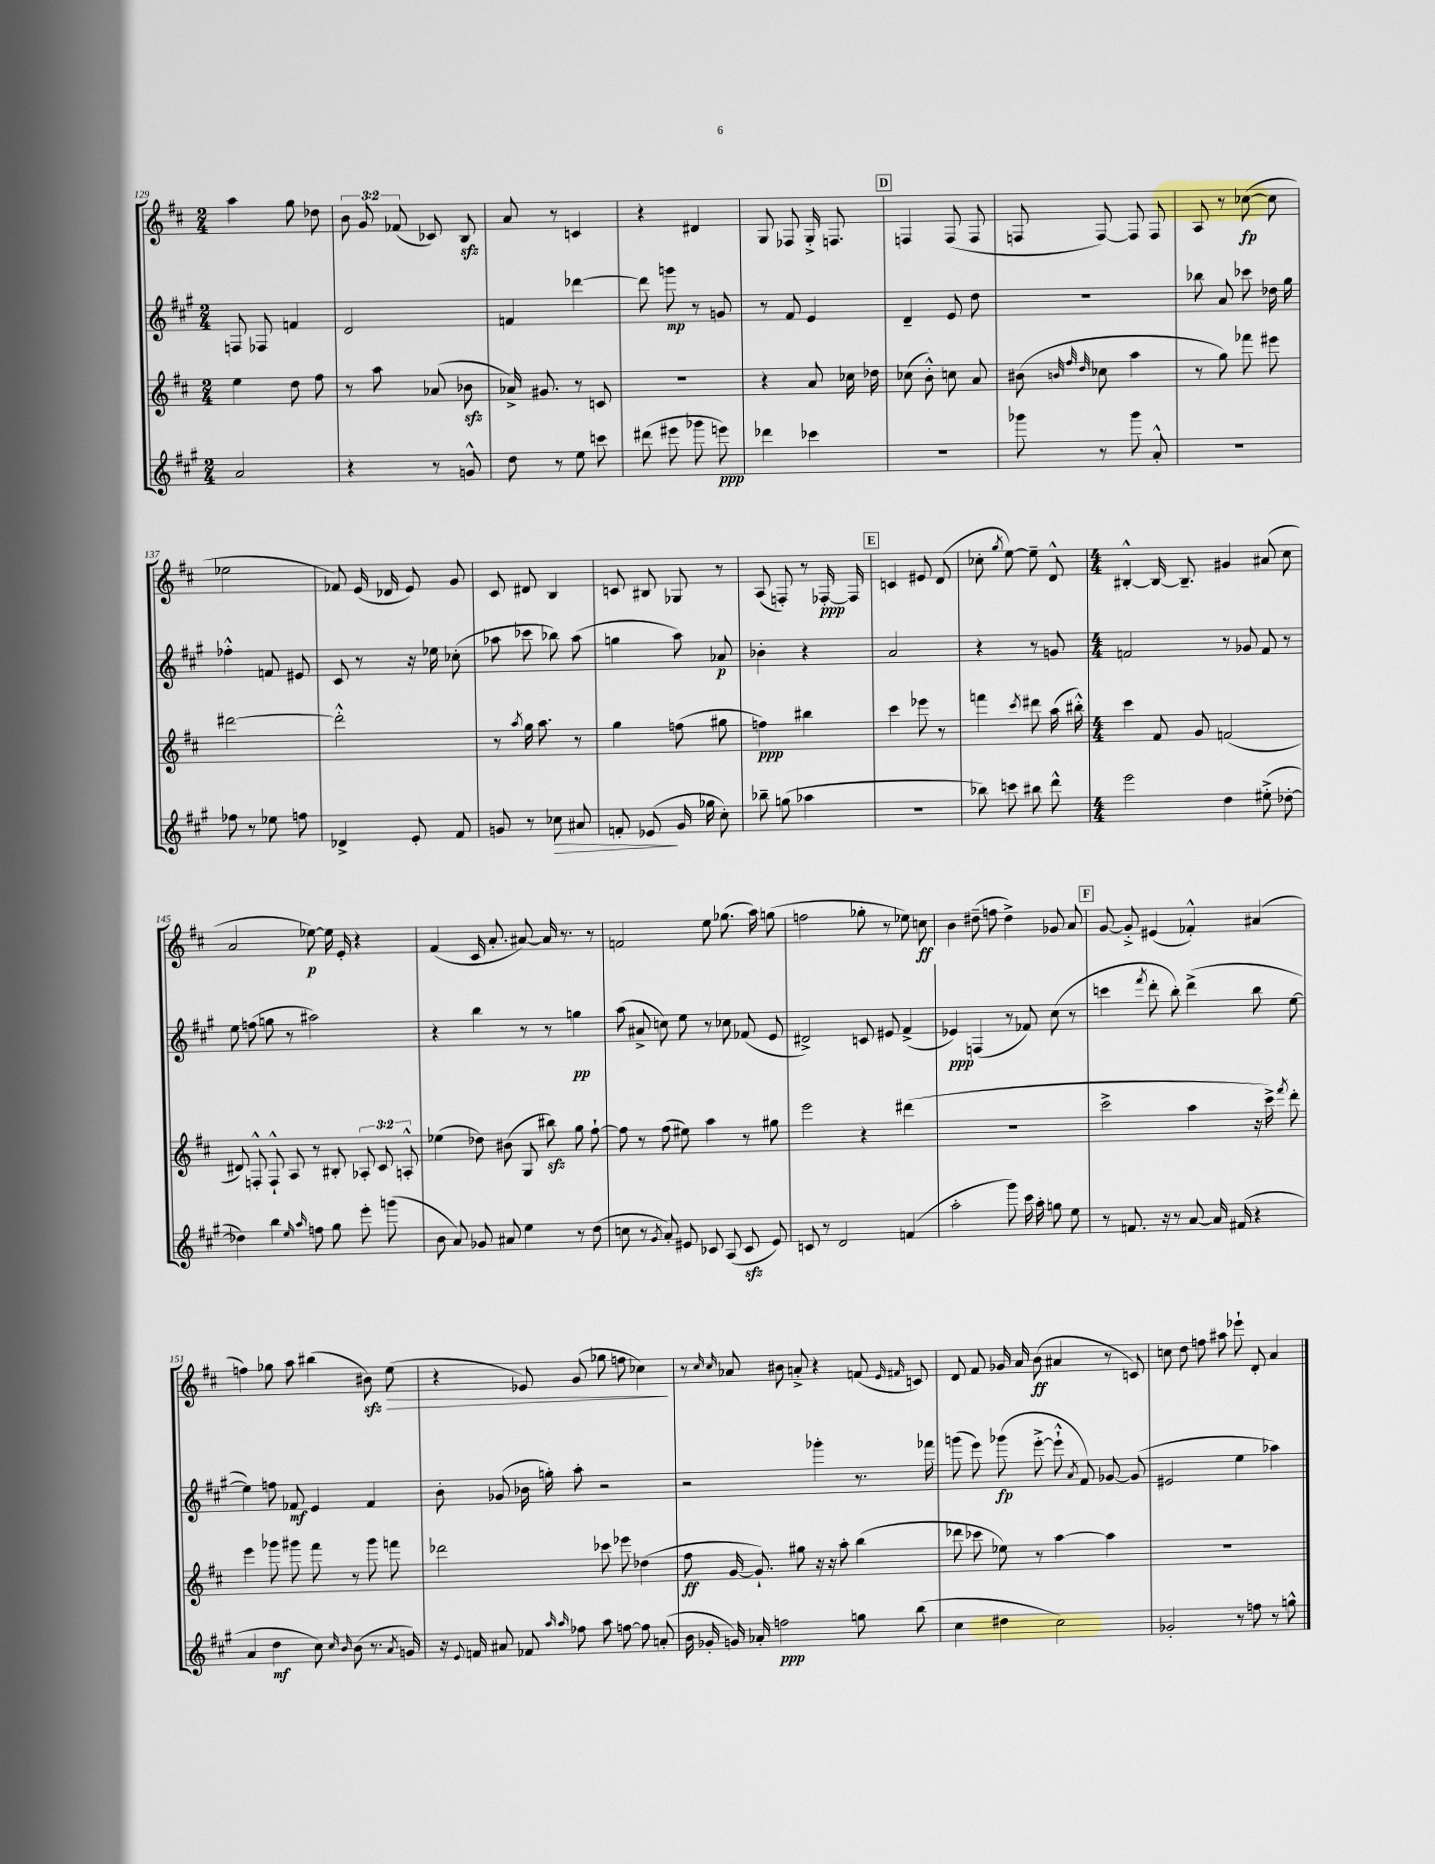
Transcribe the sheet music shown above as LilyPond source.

<<
\new StaffGroup <<
\new Staff = "s0" {
    \clef treble \key d \major \numericTimeSignature \time 2/4 \override Staff.TupletNumber.text = #tuplet-number::calc-fraction-text
    \autoBeamOff a''4 g''8 des''8 |
    \tuplet 3/2 { b'8 g'8 fes'8( } ces'8) b8\sfz |
    a'8 r8 c'4 |
    r4 dis'4 |
    g8 fes8 g16-.-> f8. |
    \mark \markup { \box "D" } f4 f8( f8 |
    f8 f8~) f8 f8 |
    a8 r8 ces''8~\fp( ces''8 |
    ees''2 |
    fes'8) e'16( des'16 e'8) g'8 |
    cis'8 dis'8 b4 |
    c'8 bis8 ges8 r8 |
    a8( f8-.) r8 fes16~-.\ppp fes16 |
    \mark \markup { \box "E" } c'4 eis'8 d'8( |
    ces''8-. \acciaccatura { g''8 } e''8~) e''8-- d'8-^ |
    \numericTimeSignature \time 4/4 bis4~-.-^ bis16~ bis8.-- gis'4 ais'8( cis''8 |
    a'2 ees''8~\p) ees''16 e'16-. r4 |
    fis'4( cis'16 a'8.-. ais'8~) ais'16 r8. r8 |
    f'2 e''8 ges''8.( a''16) g''8( |
    f''2 ges''8-. r8 ees''8) c''8\ff |
    b'4 dis''8--( f''8 dis''4->) ges'8 a'8 |
    \mark \markup { \box "F" } g'8~ g'8-.-> eis'4( fes'4-.-^) ais'4( |
    f''4) ges''8 a''8 bis''4( bis'8\sfz) e''8\>( |
    r4 ees'8) g'8( ges''8 f''8 ces''4\!) |
    r8 \grace { cis''16 cis''16 } aes'8 bis'8 a'8-.-> r4 f'8( \grace { e'16 fis'16 } c'8) |
    d'8 fis'8 ges'16 a'16 b'8\ff( ais'4 r8 c'8) |
    c''8 d''8 f''8 ais''8 ees'''8-! d'8-. a'4 \bar "|." |
}
\new Staff = "s1" {
    \clef treble \key a \major \numericTimeSignature \time 2/4
    \autoBeamOff f8 fes8 f'4 |
    d'2 |
    f'4 des'''4~ |
    des'''8 g'''8\mp r8 g'8 |
    r8 fis'8 e'4 |
    \mark \markup { \box "D" } d'4-- e'8 d''8 |
    r2 |
    bes''8 a'8 ces'''8 des''16 gis''16 |
    fes''4-.-^ f'8 eis'8 |
    cis'8 r8 r16 ees''16 ces''8-.( |
    aes''8 ces'''8 bes''8) aes''8( |
    g''4 a''8) aes'8\p |
    bes'4-. r4 |
    \mark \markup { \box "E" } a'2 |
    r4 r8 g'8 |
    \numericTimeSignature \time 4/4 f'2 r8 ges'8 f'8 r8 |
    e''8 f''8( g''8 r8 ais''2) |
    r4 b''4 r8 r8 g''4\pp |
    a''8( ais'8-> c''8) e''8 r8 ces''8 fes'8( e'8 |
    dis'2->) c'8 eis'8 fis'4->( |
    ees'4\ppp) f4( r8 fes'8) cis''8( r8 |
    \mark \markup { \box "F" } c'''4 \acciaccatura { fis'''8 } d'''8-. b''8-.) d'''4->( b''8 e''8~ |
    e''4) f''8 fes'8\mf e'4 fes'4 |
    b'8-. ges'8( bes'16 g''16-.) a''8-. r2 |
    r2 ges'''4-. r8. fes'''16 |
    g'''8( e'''8) ges'''8\fp( e'''8~-.-> e'''8-!-^ \acciaccatura { a'8 } fis'8) ges'8~ ges'8( |
    eis'2 e''4 aes''4) \bar "|." |
}
\new Staff = "s2" {
    \clef treble \key d \major \numericTimeSignature \time 2/4 \override Staff.TupletNumber.text = #tuplet-number::calc-fraction-text
    \autoBeamOff e''4 d''8 fis''8 |
    r8 a''8 aes'8( bes'8\sfz |
    aes'16->) gis'8. r8 c'8 |
    R2 |
    r4 a'8 ces''16 des''16 |
    \mark \markup { \box "D" } ces''8( b'8-.-^) c''8 a'8 |
    bis'8( \grace { b'32 fis''32 d''32 } ces''8 a''4 |
    r8 g''8) fes'''8 eis'''8 |
    dis'''2~ |
    dis'''2-.-^ |
    r8 \acciaccatura { a''8 } g''16 a''8. r8 |
    g''4 f''8( gis''8 |
    f''4\ppp) bis''4 |
    \mark \markup { \box "E" } cis'''4 ees'''8 r8 |
    f'''4 \acciaccatura { cis'''8 } dis'''8 a''16( bis''16-.-^) |
    \numericTimeSignature \time 4/4 cis'''4 fis'8 g'8 f'2( |
    dis'8) f8-.-^ f8-!-^ a8 r8 bis8-. \tuplet 3/2 { aes8-. cis'8 a8-.-^ } |
    ees''4( des''8) bis'8( g8 bis''8\sfz) g''8 fis''8~-! |
    fis''8 r8 fis''8( eis''8) a''4 r8 gis''8 |
    e'''2 r4 dis'''4( |
    R1 |
    \mark \markup { \box "F" } cis'''2-> a''4 r16 cis'''16->) \acciaccatura { fis'''8 } d'''8-. |
    e'''4 ges'''8 gis'''8 fis'''8 r8 gis'''8 f'''8 |
    des'''2 ces'''8 ees'''8 des''4( |
    fis''8\ff g'16~ g'8.-!) gis''8 r16 r16 a''8-. b''4( |
    des'''8 ces'''8 ees''8) r8 a''4~ a''4 |
    R1 \bar "|." |
}
\new Staff = "s3" {
    \clef treble \key a \major \numericTimeSignature \time 2/4
    \autoBeamOff a'2 |
    r4 r8 g'8-^ |
    d''8 r8 e''8 c'''8 |
    dis'''8( eis'''8 ges'''8 e'''8\ppp) |
    des'''4 ces'''4 |
    \mark \markup { \box "D" } R2 |
    ges'''8 r8 ges'''8 a'8-.-^ |
    R2 |
    fes''8 r8 ees''8 f''8 |
    des'4-> e'8-. fis'8 |
    g'8 r8 ces''8\> ais'8 |
    f'8-. ees'8\!( gis'16 ges''16 cis''8-.) |
    bes''8-- g''8( aes''4 |
    \mark \markup { \box "E" } r2 |
    bes''8) c'''8 bis''8 d'''8-^ |
    \numericTimeSignature \time 4/4 e'''2 d''4 eis''8-.->( des''8~-. |
    des''4) b''4 \grace { e''16 a''16 } f''8 gis''8 e'''8-. g'''8( |
    b'8 a'8) ges'8 ais'8 e''4 r8 d''8( |
    c''8 r8 \acciaccatura { gis'8 } a'8-.) eis'8 ces'8 a8( ces'8\sfz eis'8) |
    c'8 r8 d'2 f'4( |
    a''2-. gis'''8) cis'''16 a''16-. g''8 e''8 |
    \mark \markup { \box "F" } r8 f'8. r16 r8 a'8~ a'16 fis'16( r4 |
    a'4 d''4\mf cis''8) \grace { cis''16 b'16 } b'8( r8. \acciaccatura { a'8 } g'16) |
    r16 \appoggiatura { e'8 } f'16 ais'8 fes'8 \grace { a''16 a''16 } fes''8 a''8 f''8~ f''8 a'8-.( |
    b'16 ges'16-. g'16) aes'16-. f''2\ppp g''8 b''8( |
    cis''4 dis''4 cis''2) |
    ges'2-. r8 f''8 r8 g''8-^ \bar "|." |
}
>>
>>
\layout { \context { \Score currentBarNumber = #129 } }
